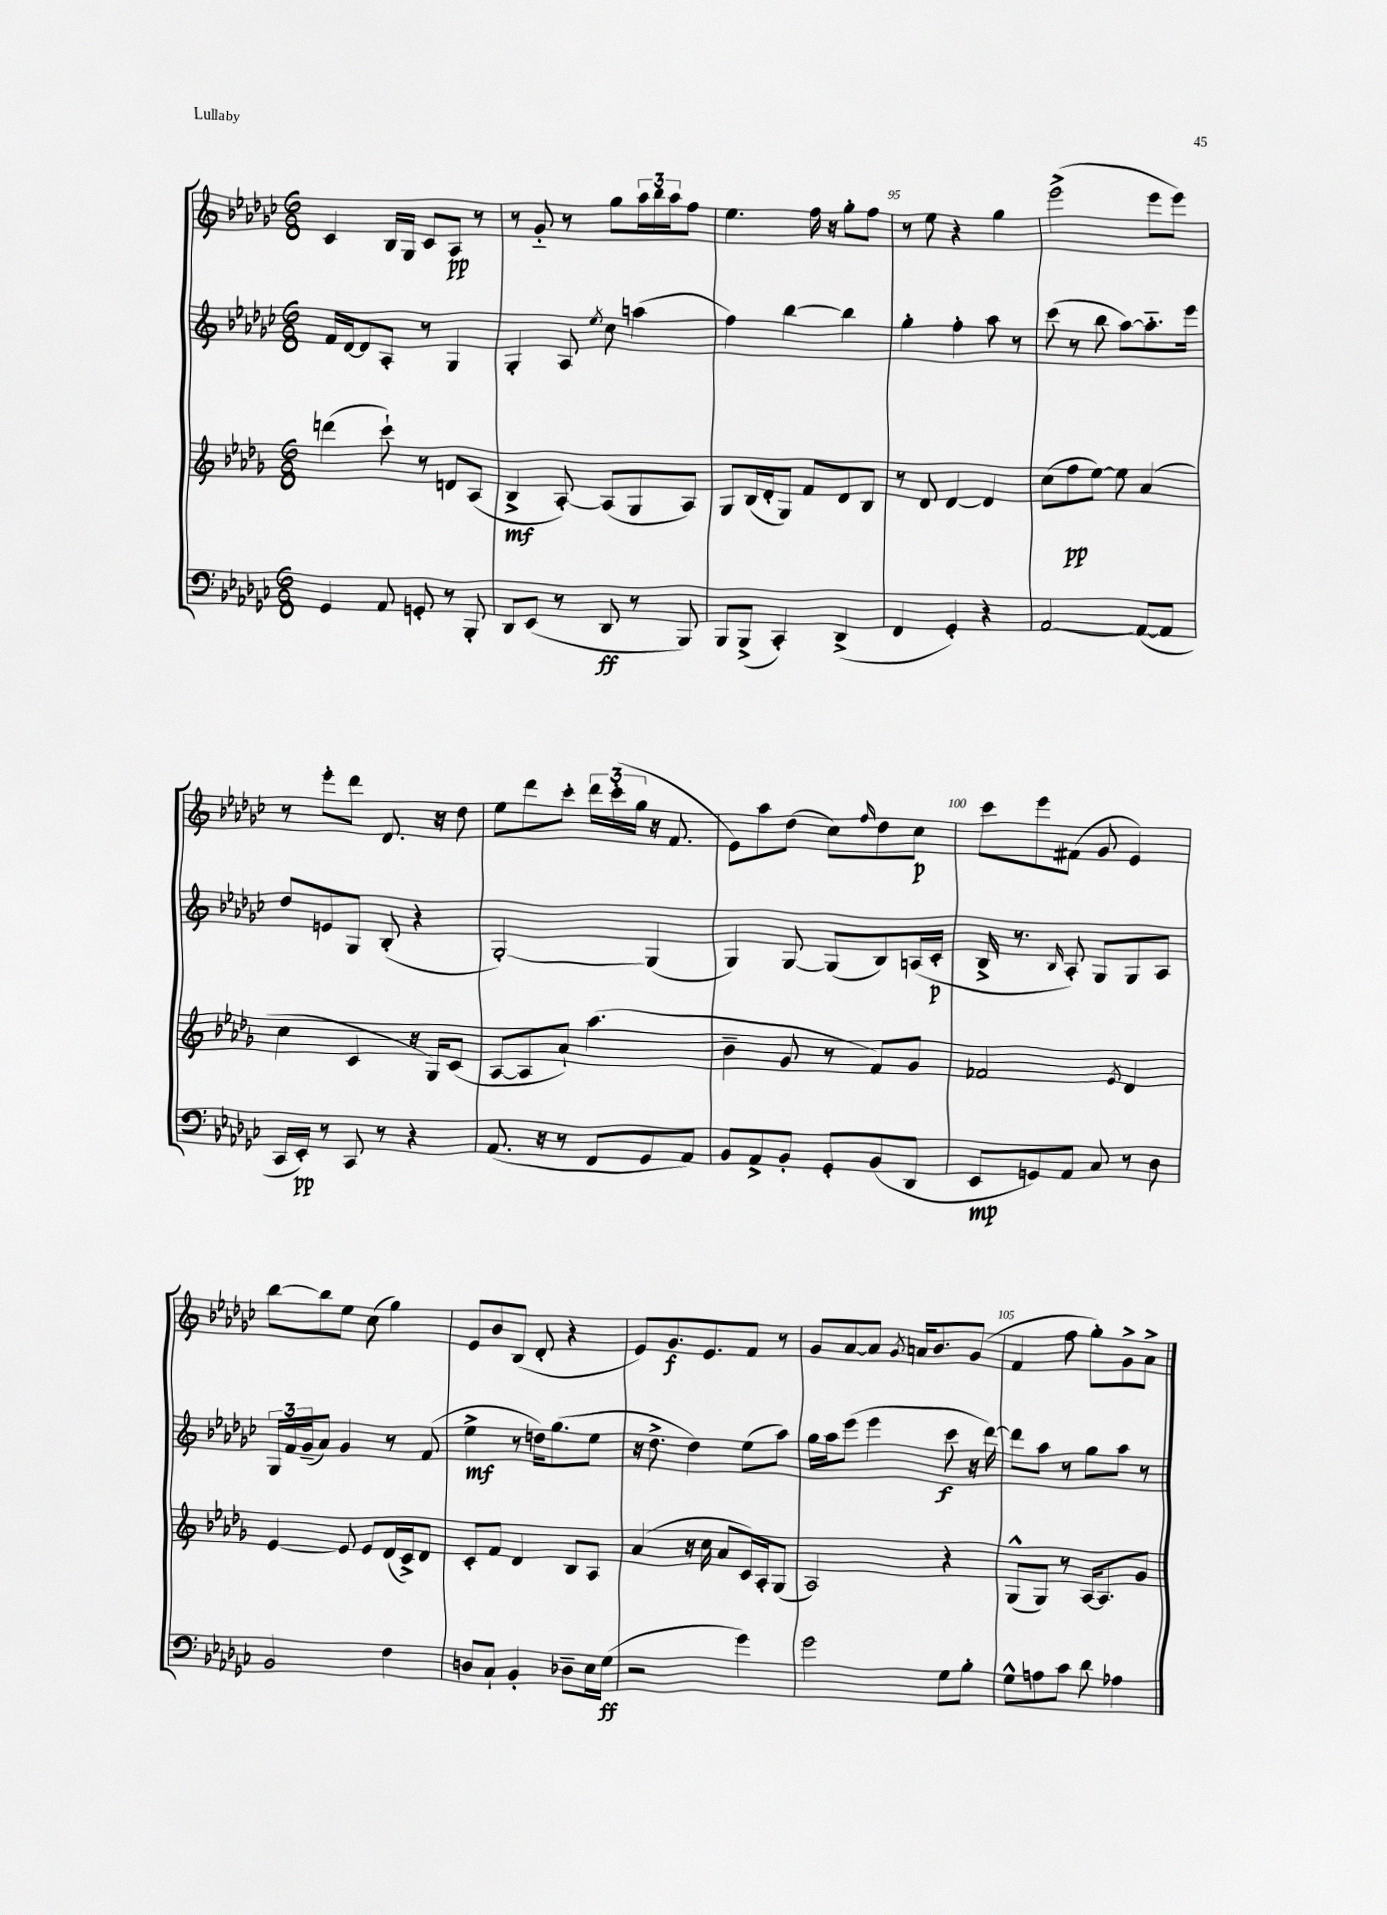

**kern	**kern	**kern	**kern
*staff4	*staff3	*staff2	*staff1
*clefF4	*clefG2	*clefG2	*clefG2
*k[b-e-a-d-g-c-]	*k[b-e-a-d-g-]	*k[b-e-a-d-g-c-]	*k[b-e-a-d-g-c-]
*M6/8	*M6/8	*M6/8	*M6/8
4GG-/	(4ddd\	16f/LL	4c-/
.	.	[16d-/J	.
.	.	8d-/]	.
8AA-/	8ccc`\)	8A-'/J	16B-/LL
.	.	.	16G-/JJ
8GG'/	8r	8r	8c-/L
8r	8d/L	4G-/	8A-/J
8BBB-'/	(8A-/J	.	8r
=	=	=	=
8DD-/L	4B-^/	4G-'/	8r
(8EE-/J	.	.	8g-'~/
8r	[8A-'/)	8A-/	8r
.	.	8qee-/	.
8DD-/	(8A-/]L	8cc-\	8gg-\L
8r	8G-/	(4aa\	24aa-\L
.	.	.	24bb-\
.	.	.	24aa-\J
8BBB-/)	8A-/J)	.	8ff\J
=	=	=	=
8BBB-/L	8G-/L	4ff\)	4.ee-\
(8BBB-^/J	(16B-/L	.	.
.	16d-'/J	.	.
4CC-'/)	8G-/J)	[4bb-\	.
.	8f/L	.	16ff\
.	.	.	16r
(4DD-^/	8d-/	4bb-\]	8gg-'\L
.	8B-/J	.	8ff\J
=	=	=	=
4FF/	8r	4gg-'\	8r
.	8d-/	.	8ee-\
4GG-'/)	[4d-/	4ff'\	4r
4r	4d-/]	8aa-\	4gg-\
.	.	8r	.
=	=	=	=
[2AA-/	(8cc\L	(8ccc-\	(2eee-^\
.	8ff\	8r	.
.	[8ee-\J)	8bb-\	.
.	8ee-\]	[8aa-\L)	.
(8AA-/_L	(4a-/	8.aa-'~\]	8eee-\L
8AA-/]J	.	.	8eee-\J)
.	.	16eee-\Jk	.
=	=	=	=
16CC-/LL	4cc\	8dd-/L	8r
16EE-'/JJ)	.	.	.
8r	.	8e/	8eee-'\L
8CC-/	4c/	8G-/J	8ddd-\J
8r	.	(8B-'/	8.d-/
4r	16r	4r	.
.	16G-/LK)	.	16r
.	(8c/J	.	8dd-\
=	=	=	=
(8.AA-/	[8A-/L	[2G-'/)	8ee-\L
.	8A-/]	.	8ddd-\
16r	.	.	.
8r	8a-`/J)	.	8ccc-'\J
8FF/L	(4.aa-\	.	24ddd-\LL
.	.	.	(24ccc-'\
.	.	.	24gg-\JJ
8GG-/	.	(4G-/]	16r
.	.	.	8.f/
8AA-/J)	.	.	.
=	=	=	=
8BB-/L	4b-~\	4G-/)	8e-\L)
8AA-^/	.	.	8aa-\
8BB-'/J	8g-/	[8G-/	(8dd-\J
8GG-'/L	8r	(8G-/]L	8cc-\L)
.	.	.	16qqff/
(8BB-/	8f/L)	8B-/)	8dd-\
8DD-/J	8g-/J	(16A/L	8cc-\J
.	.	16c-'/JJ	.
=	=	=	=
8EE-/L	2f-/	16B-^/	8ccc-\L
.	.	8.r	.
8GG/)	.	.	8eee-\
.	.	16qqB-/	.
8AA-/J	.	8A-'/)	(8f#\J
8C-/	.	8G-/L	8g-/
.	8qe-/	.	.
8r	4d-/	8G-/	4e-/)
8D-\	.	8A-/J	.
=	=	=	=
2BB-/	[4e-/	24G-/LL	[8bb-\L
.	.	24f/	.
.	.	(24g-~/J	.
.	.	8a-/J)	8bb-\]
.	8e-/]	4g-/	8ee-\J
.	8e-/L	.	(8cc-\
4F\	(16d-/L	8r	4gg-\)
.	16c^/J)	.	.
.	8d-/J	(8f/	.
=	=	=	=
8D/L	8c'/L	4ee-^\	8e-/L
8C-`/J	8f/J	.	8b-/
4BB-'/	4d-/	8r	(8B-/J
.	.	16dd\LK)	8d-'/
.	.	(8.gg-\	.
8D-~\L	8B-/L	.	4r
16E-\L	8A-/J	8ee-\J	.
(16G-\JJ	.	.	.
=	=	=	=
2r	(4a-/	16r	8e-/L)
.	.	8.dd-^\	.
.	.	.	8.g-/
.	16r	4dd-\)	.
.	16cc\	.	8.e-/
.	8a-/L	.	.
4g-\)	16c/L)	(8ee-\L	8f/J
.	16A-'/J	.	.
.	(8G-/J	8aa-\J)	8r
=	=	=	=
2g-\	2A-/)	16gg-\LL	8g-/L
.	.	16aa-\J	.
.	.	(8eee-\J	[8a-/
.	.	4eee-\	8a-/]J
.	.	.	8qg-/
.	.	.	16a/LK
.	.	.	8.b-/
8G-\L	4r	8ccc-\	.
8B-'\J	.	16r	(8g-/J
.	.	[16ddd-\)	.
=	=	=	=
8G-^^\L	(8G-^^/L	8ddd-\]L	4f/
8A\	8G-/J)	8aa-\J	.
8c-\J	8r	8r	8ff\
8d-\	[16A-/LK	8gg-\L	8gg-'\L)
.	8.A-/]	.	.
4A-\	.	8aa-\J	8g-^\
.	8g-/J	8r	8a-^\J
==	==	==	==
*-	*-	*-	*-
